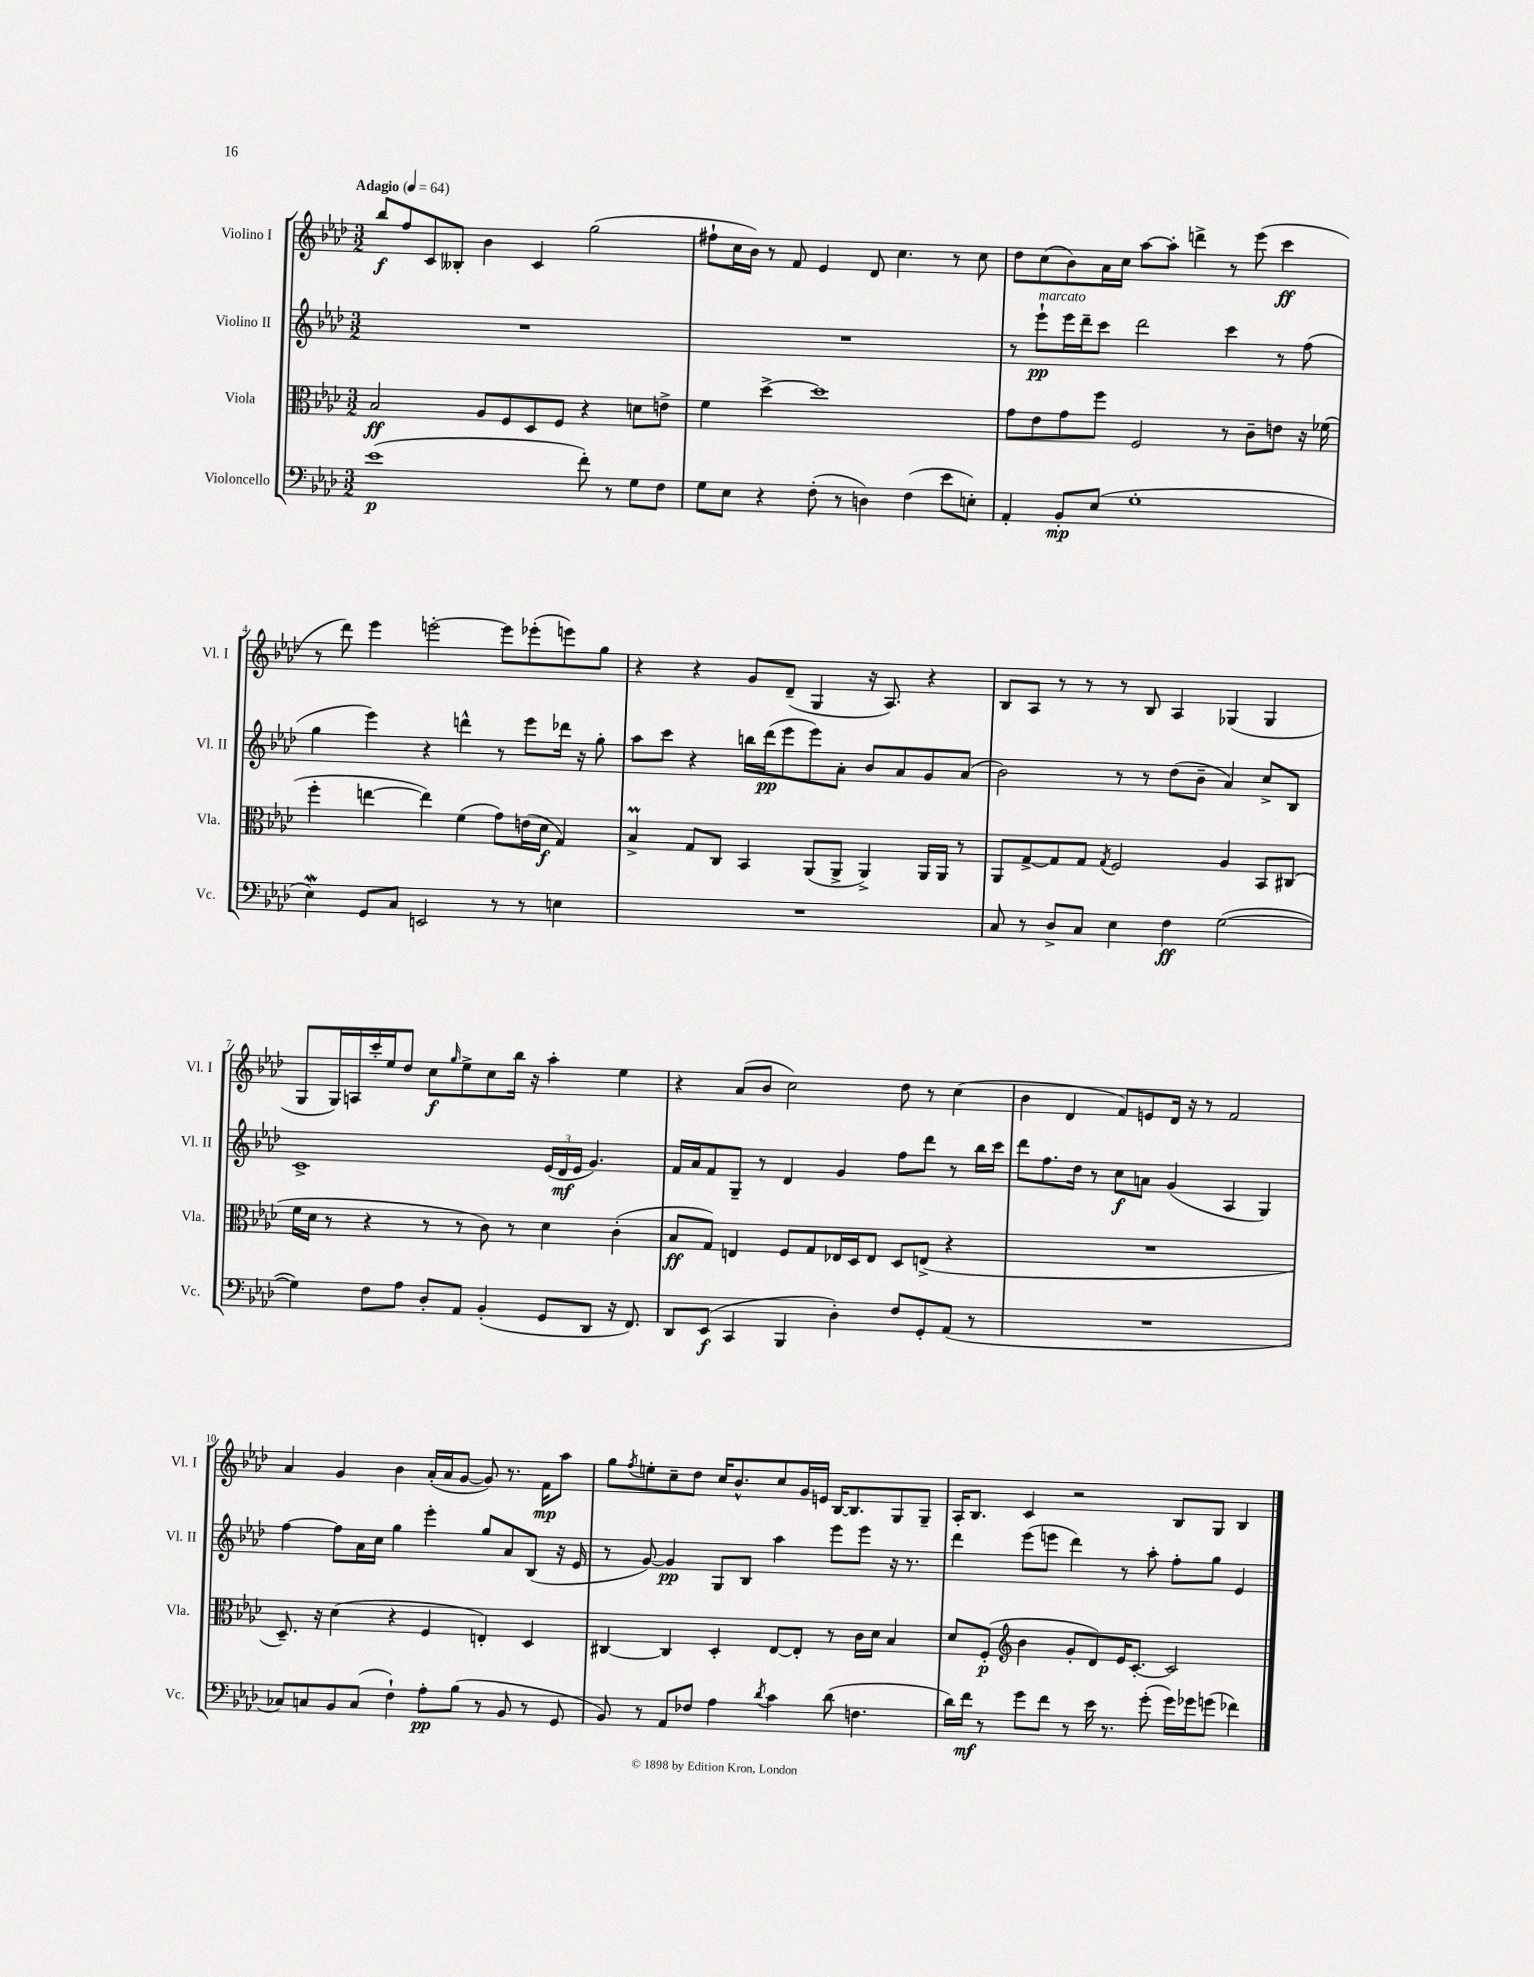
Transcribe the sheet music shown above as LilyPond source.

<<
\new StaffGroup <<
\new Staff = "s0" \with { instrumentName = "Violino I" shortInstrumentName = "Vl. I" } {
    \clef treble \key aes \major \numericTimeSignature \time 3/2 \tempo "Adagio" 4 = 64
    bes''8\f f''8 c'8 beses8-. bes'4 c'4 g''2( |
    fis''8-! c''16 bes'16) r8 f'8 ees'4 des'8 c''4. r8 c''8 |
    des''8 c''8( bes'8) aes'16 c''16 aes''8~ aes''8-. d'''4-> r8 ees'''8( c'''4\ff |
    r8 des'''8) ees'''4 e'''2~-. e'''8 ees'''8-.( e'''8) g''8 |
    r4 r4 g'8 des'8--( g4 r16 aes8.) r4 |
    bes8 aes8 r8 r8 r8 bes8 aes4 ges4( ges4 |
    g8 g16) a16 c'''16-. ees''16 des''8 c''8\f \grace { g''16 } ees''8-> c''8 bes''16 r16 aes''4-. ees''4 |
    r4 aes'8( bes'8 c''2) des''8 r8 c''4( |
    bes'4 des'4 f'8) e'8 des'16 r16 r8 f'2 |
    aes'4 g'4 bes'4 aes'16-.( aes'16 g'8~ g'8) r8. f'16\mp aes''8 |
    g''8 \acciaccatura { f''8 } e''8-. c''8-- des''8 c''16 bes'8.-^ c''8 g'16 e'16 bes16~ bes8. g8 g8-- |
    aes16-. bes8. c'4 r2 bes8 g8 bes4 \bar "|." |
}
\new Staff = "s1" \with { instrumentName = "Violino II" shortInstrumentName = "Vl. II" } {
    \clef treble \key aes \major \numericTimeSignature \time 3/2
    R1. |
    R1. |
    r8 ees'''8-!\pp^\markup { \italic "marcato" } ees'''16 des'''16-- c'''8 des'''2 c'''4 r8 f''8( |
    g''4 ees'''4) r4 d'''4-^ r8 ees'''8 des'''16 r16 g''8-. |
    aes''8 c'''8 r4 b''16 des'''16\pp( ees'''8 ees'''8) aes'8-. bes'8 aes'8 g'8 aes'8( |
    bes'2) r8 r8 des''8( bes'8-- aes'4) c''8-> bes8 |
    c'1-> \tuplet 3/2 { ees'16( des'16\mf ees'16 } g'4.) |
    f'16 aes'16 f'8 g8-- r8 des'4 g'4 f''8 des'''8 r8 bes''16 c'''16 |
    des'''8 f''8. des''16 r8 c''8\f a'8 g'4( aes4 g4) |
    f''4~ f''8 aes'16 c''16 g''4 ees'''4-. g''8 aes'8 bes8( r16 ees'16 |
    r8 g'8~) g'4\pp g8 bes8 aes''4 ees'''8 ees'''8 r16 r8. |
    des'''4 ees'''8( e'''8 des'''4) r8 aes''8-. f''8-. g''8 ees'4 \bar "|." |
}
\new Staff = "s2" \with { instrumentName = "Viola" shortInstrumentName = "Vla." } {
    \clef alto \key aes \major \numericTimeSignature \time 3/2
    bes2\ff aes8 f8 des8 f8 r4 d'8 e'8-> |
    f'4 des''4~-> des''1 |
    g'8 ees'8 g'8 f''8 f2 r8 c'8-- e'8 r16 fes'16( |
    f''4-. e''4~ e''4) f'4( g'8) e'16( des'16\f g4) |
    bes4->\prall g8 c8 bes,4 aes,8( aes,8-> aes,4->) aes,16 aes,16 r8 |
    aes,8 g8~-> g8 g8 \acciaccatura { g8 } f2 aes4 bes,8 cis8( |
    f'16 des'16 r8 r4 r8 r8 c'8) r8 des'4 c'4-.( |
    bes8\ff g8) e4 f8 g8 ees16 des16 ees8 des8 e8->( r4 |
    R1. |
    des8.--) r16 des'4( r4 f4 e4-.) des4 |
    cis4~ cis4 des4-. ees8~ ees8-. r8 c'16 des'16 bes4 |
    des'8 f8-.\p( \clef treble bes'4 g'8-. des'8) ees'16 c'8.~-. c'2 \bar "|." |
}
\new Staff = "s3" \with { instrumentName = "Violoncello" shortInstrumentName = "Vc." } {
    \clef bass \key aes \major \numericTimeSignature \time 3/2
    ees'1\p( f'8-.) r8 g8 f8 |
    g8 ees8 r4 f8-.( r8 d4) f4( ees'8 e8-.) |
    aes,4-. bes,8-.\mp ees8( g1-. |
    ees4\mordent) g,8 c8 e,2 r8 r8 e4 |
    R1. |
    c8 r8 des8-> c8 ees4 f4\ff g2~( |
    g4) f8 aes8 des8-. aes,8 bes,4-.( g,8 des,8 r16 f,8.) |
    des,8 ees,8\f( c,4 bes,,4 des4-.) f8 g,8-. aes,8( r8 |
    R1. |
    ces8) c8 bes,8 c8( f4-!) aes8-.\pp bes8( r8 bes,8 r8 g,8 |
    bes,8) r8 aes,8 fes8 aes4 \acciaccatura { des'8 } c'4 des'8( f4. |
    des'16) f'16\mf r8 g'8 f'8 r8 ees'16 r8. g'8-.( g'16) ges'16 g'8( fes'4) \bar "|." |
}
>>
>>
